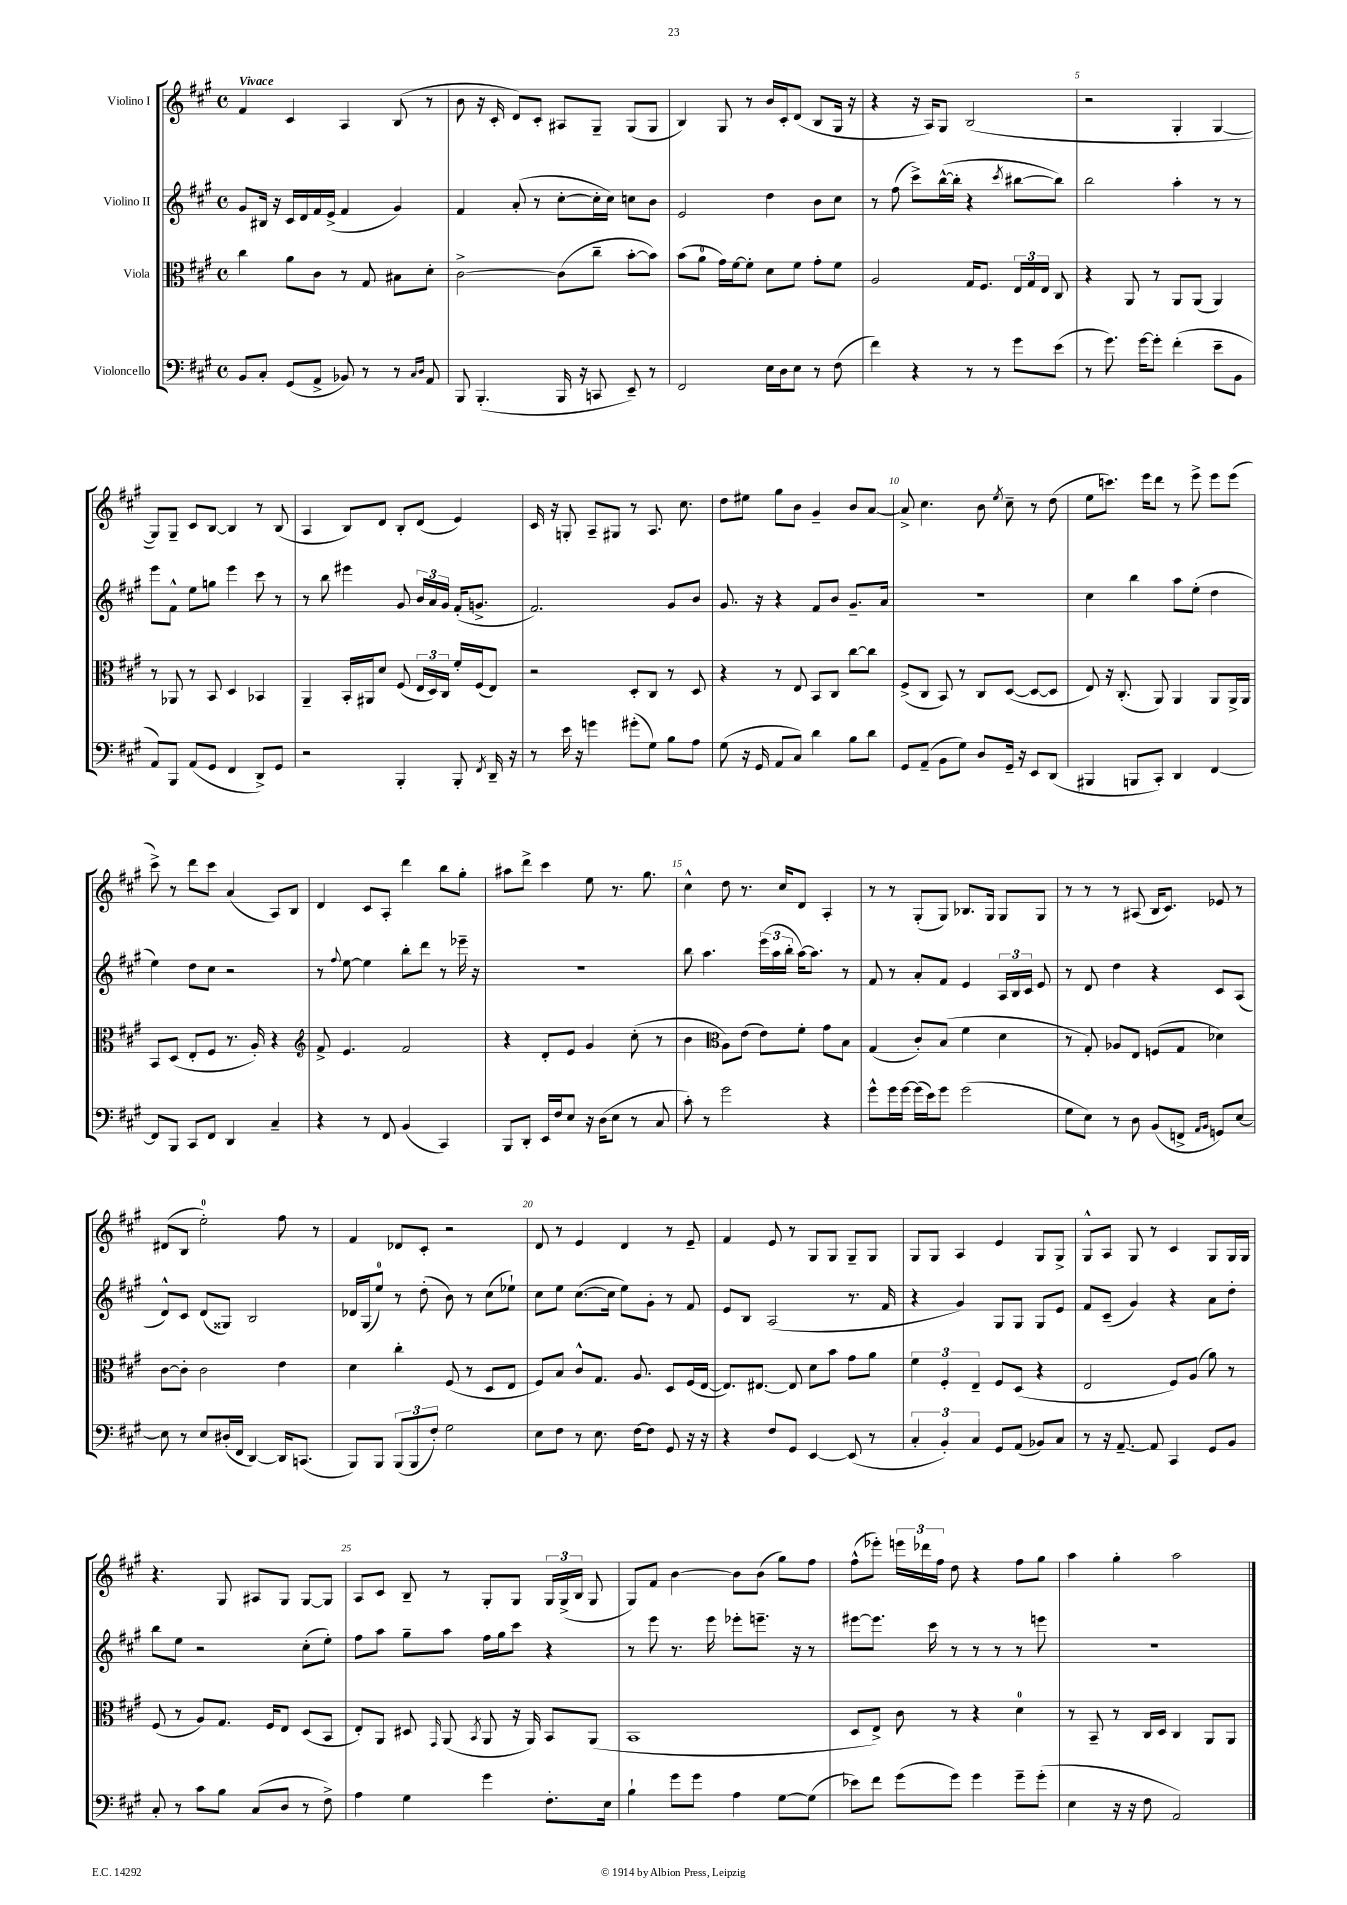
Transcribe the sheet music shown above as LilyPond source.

<<
\new StaffGroup <<
\new Staff = "s0" \with { instrumentName = "Violino I" } {
    \clef treble \key a \major \defaultTimeSignature \time 4/4 \tempo "Vivace"
    \autoBeamOff fis'4 cis'4 a4 b8( r8 |
    b'8 r16 cis'16-. d'8[) cis'8]-. ais8[ gis8]-- gis8[( gis8] |
    b4) gis8 r8 b'16[ cis'16-. d'8]( b8[ gis16] r16 |
    r4 r16 a16[) gis8] b2( |
    r2 gis4-. gis4~ |
    gis8[) gis8]-- cis'8[ b8]~ b4 r8 b8( |
    a4 b8[) d'8] b8[-. d'8]( e'4) |
    cis'16 r16 g8-. a8[-- gis8] r8 a8. cis''8. |
    d''8[ eis''8] gis''8[ b'8] gis'4-- b'8[ a'8]~ |
    a'8-> cis''4. b'8 \acciaccatura { e''8 } cis''8-- r8 d''8( |
    e''8[ c'''8.]) e'''16[ d'''8] r8 e'''8-> e'''8[ e'''8]( |
    cis'''8->) r8 d'''8[ cis'''8] a'4( a8[) b8] |
    d'4 cis'8[ a8]-. d'''4 b''8[ gis''8]-. |
    ais''8[ d'''8]-> cis'''4 e''8 r8. gis''8. |
    cis''4-^ d''8 r8. cis''16[ d'8] a4-. |
    r8 r8 gis8[-.( gis8]) bes8.[ gis16] gis8[ gis8] |
    r8 r8 r8 ais8( b16[ cis'8.]) ees'8 r8 |
    dis'8[( b8] e''2-0-.) fis''8 r8 |
    fis'4 des'8[ cis'8]-. r2 |
    d'8 r8 e'4 d'4 r8 e'8-- |
    fis'4 e'8 r8 gis8[ gis8] gis8[-- gis8] |
    gis8[ gis8] a4 e'4 gis8[ gis8]-> |
    gis8[-^ a8] gis8 r8 cis'4 gis8[ gis16 gis16] |
    r4. gis8 ais8[ gis8] gis8[~ gis8] |
    a8[ cis'8] b8-- r8 gis8[-. gis8] \tuplet 3/2 { gis16[ gis16->( b16] } gis8 |
    gis8[) fis'8] b'4~ b'8[ b'8]( gis''8[) fis''8] |
    fis''8[-^( ees'''8]-.) \tuplet 3/2 { e'''16[ des'''16 fis''16] } d''8 r4 fis''8[ gis''8] |
    a''4 gis''4-. a''2 \bar "|." |
}
\new Staff = "s1" \with { instrumentName = "Violino II" } {
    \clef treble \key a \major \defaultTimeSignature \time 4/4
    \autoBeamOff gis'8[ bis16] r16 cis'16[ d'16 fis'16 e'16]->( fis'4 gis'4) |
    fis'4 a'8-.( r8 cis''8[~-. cis''16-. cis''16]) c''8[ b'8] |
    e'2 d''4 b'8[ cis''8] |
    r8 fis''8( cis'''8[->) b''16~-^( b''16]-. r4 \acciaccatura { cis'''8 } bis''8[~ bis''8]) |
    b''2 a''4-. r8 r8 |
    e'''8[ fis'8]-^ e''8[ g''8] e'''4 cis'''8 r8 |
    r8 b''8 eis'''4 gis'8 \tuplet 3/2 { b'16[ a'16 gis'16] } fis'16[-.( g'8.]-> |
    fis'2.) gis'8[ b'8] |
    gis'8. r16 r4 fis'8[ b'8] gis'8.[-- a'16] |
    R1 |
    cis''4 b''4 a''8[ e''8]-.( d''4 |
    e''4) d''8[ cis''8] r2 |
    r8 \appoggiatura { fis''8 } e''8~ e''4 b''8[-. d'''8] r8 ees'''16-- r16 |
    R1 |
    b''8 a''4. \tuplet 3/2 { e'''16[( a''16 b''16]-. } a''16[~) a''8.] r8 |
    fis'8 r8 a'8[-. fis'8] e'4 \tuplet 3/2 { a16[ b16 cis'16] } e'8 |
    r8 d'8 d''4 r4 cis'8[ a8]( |
    d'8[-^) cis'8] d'8[( gisis8]) b2 |
    des'16[ gis16( e''8]-0) r8 d''8-.( b'8) r8 cis''8[( ees''8]-!) |
    cis''8[ e''8] cis''8.[~( cis''16] e''8[) gis'8]-. r8 fis'8 |
    e'8[ b8] a2( r8. fis'16 |
    r4 gis'4) gis8[ gis8] gis8[ e'8] |
    fis'8[ cis'8]--( gis'4) r4 a'8[ d''8]-. |
    b''8[ e''8] r2 cis''8[-.( e''8]-.) |
    fis''8[ a''8] gis''8[-- a''8] fis''16[ gis''16 cis'''8] r4 |
    r8 e'''8 r8. e'''16 ees'''8[-. e'''8.]-- r16 r8 |
    eis'''8[~ eis'''8.] cis'''16 r8 r8 r8 r8 e'''8 |
    r1 \bar "|." |
}
\new Staff = "s2" \with { instrumentName = "Viola" } {
    \clef alto \key a \major \defaultTimeSignature \time 4/4
    \autoBeamOff cis''4 a'8[ cis'8] r8 gis8 bis8[ d'8]-. |
    cis'2~-> cis'8[( cis''8]-- b'8[~-. b'8]) |
    b'8[( a'8]-0 gis'16[) fis'16~ fis'8]-. d'8[ fis'8] gis'8[-. fis'8] |
    a2 gis16[ fis8.] \tuplet 3/2 { e16[ gis16 e16] } cis8 |
    r4 a,8 r8 a,8[ a,8]( a,4) |
    r8 aes,8 r8 b,8 d4 bes,4 |
    a,4-- b,16[-. ais,16 d'8] fis8( \tuplet 3/2 { e16[ d16) cis16] } fis'16[-. fis16( e8]) |
    r2 d8[-. cis8] r8 d8 |
    r4 r8 e8 b,8[ cis8] cis''8[~ cis''8] |
    fis8[->( cis8] b,8) r8 cis8[ d8]~( d8[~ d8] |
    e8) r16 cis8.-.( a,8) a,4 a,8[ a,16-> a,16] |
    b,8[ d8]( e8[-. fis8] r8. a16-.) r4 |
    \clef treble fis'8-> e'4. fis'2 |
    r4 d'8[-. e'8] gis'4 cis''8-.( r8 |
    b'4 \clef alto a8[) e'8]( e'8[) fis'8]-. gis'8[ b8] |
    gis4( cis'8[-.) b8]( fis'4 d'4 |
    r8 gis8-.) aes8[ e8] f8[( gis8] des'4) |
    cis'8[~ cis'8]-. cis'2 e'4 |
    d'4 cis''4-. fis8( r8 d8[ e8] |
    fis8[) b8] cis'8[-^ gis8.] a8. d8[ fis16( e16]~ |
    e8.[) eis8.]~ eis8 d'8[ b'8] gis'8[ a'8] |
    \tuplet 3/2 { fis'4 fis4-. e4-- } fis8[ d8]( r4 |
    e2 fis8[) a8]( a'8) r8 |
    fis8( r8 a8[) gis8.] fis16[ e8] d8[( b,8] |
    e8[-.) a,8] dis8 \grace { gis,16 } a,8( \acciaccatura { b,8 } a,8 r16 a,16) b,8[ a,8]( |
    b,1 |
    d8[ e8]->) cis'8 r8 r4 d'4-0 |
    r8 b,8-- r8 cis16[ d16] cis4 a,8[ a,8] \bar "|." |
}
\new Staff = "s3" \with { instrumentName = "Violoncello" } {
    \clef bass \key a \major \defaultTimeSignature \time 4/4
    \autoBeamOff b,8[ cis8]-. gis,8[( a,8]-> bes,8) r8 r8 \grace { cis16[ d16] } a,8 |
    b,,8 b,,4.-.( b,,16 r16 c,8 e,8--) r8 |
    fis,2 e16[ d16 e8] r8 fis8( |
    fis'4) r4 r8 r8 gis'8[ e'8]( |
    r8 gis'8.) gis'16[~ gis'8]-. fis'4-.( e'8[-- b,8] |
    a,8[) b,,8] a,8[( gis,8] fis,4 d,8[->) gis,8] |
    r2 b,,4-. b,,8-. \acciaccatura { fis,8 } d,16-- r16 |
    r8 e'16 r16 g'4 gis'8[-.( gis8]) b8[ a8] |
    gis8( r16 gis,16 a,8[ cis8]) d'4 b8[ d'8] |
    gis,8[ a,8]--( b,8[ gis8]) d8[ gis,16]-- r16 e,8[ d,8]( |
    bis,,4 b,,8[ cis,8]-.) d,4 fis,4~ |
    fis,8[ b,,8] cis,8[ fis,8] d,4 cis4-- |
    r4 r8 fis,8 b,4( cis,4) |
    b,,8[ d,8]-. e,16[ fis16 e8] r16 d16[( e8] r8 cis8 |
    cis'8-.) r8 gis'2 r4 |
    gis'8[-^ gis'16 gis'16]~ gis'16[( e'16) gis'8] gis'2( |
    gis8[ e8]) r8 d8 b,8[( f,8]-> \grace { a,16[ b,16] } g,8[) e8]~ |
    e8 r8 e8[ dis16-.( fis,16] d,4~) d,16[ c,8.]( |
    b,,8[) b,,8] \tuplet 3/2 { b,,8[( b,,8 fis8]-.) } gis2 |
    e8[ fis8] r8 e8. fis16[~ fis8] gis,8 r16 r16 |
    r4 fis8[ gis,8] e,4~ e,8( r8 |
    \tuplet 3/2 { cis4-. b,4-.) cis4 } gis,8[ a,8]( bes,8[) cis8] |
    r8 r16 a,8.~-- a,8 cis,4 gis,8[ b,8] |
    cis8-. r8 cis'8[ b8] cis8[( d8] r8 fis8->) |
    a4 gis4 gis'4 fis8.[-. e16] |
    b4-! gis'8[ gis'8] a4 gis8[~ gis8]( |
    ees'8[) fis'8] gis'8[( gis'8]) gis'4 gis'8[-- gis'8]-.( |
    e4 r16 r16 fis8 a,2) \bar "|." |
}
>>
>>
\layout { \context { \Score \override BarNumber.break-visibility = ##(#f #t #t) barNumberVisibility = #(every-nth-bar-number-visible 5) } }
